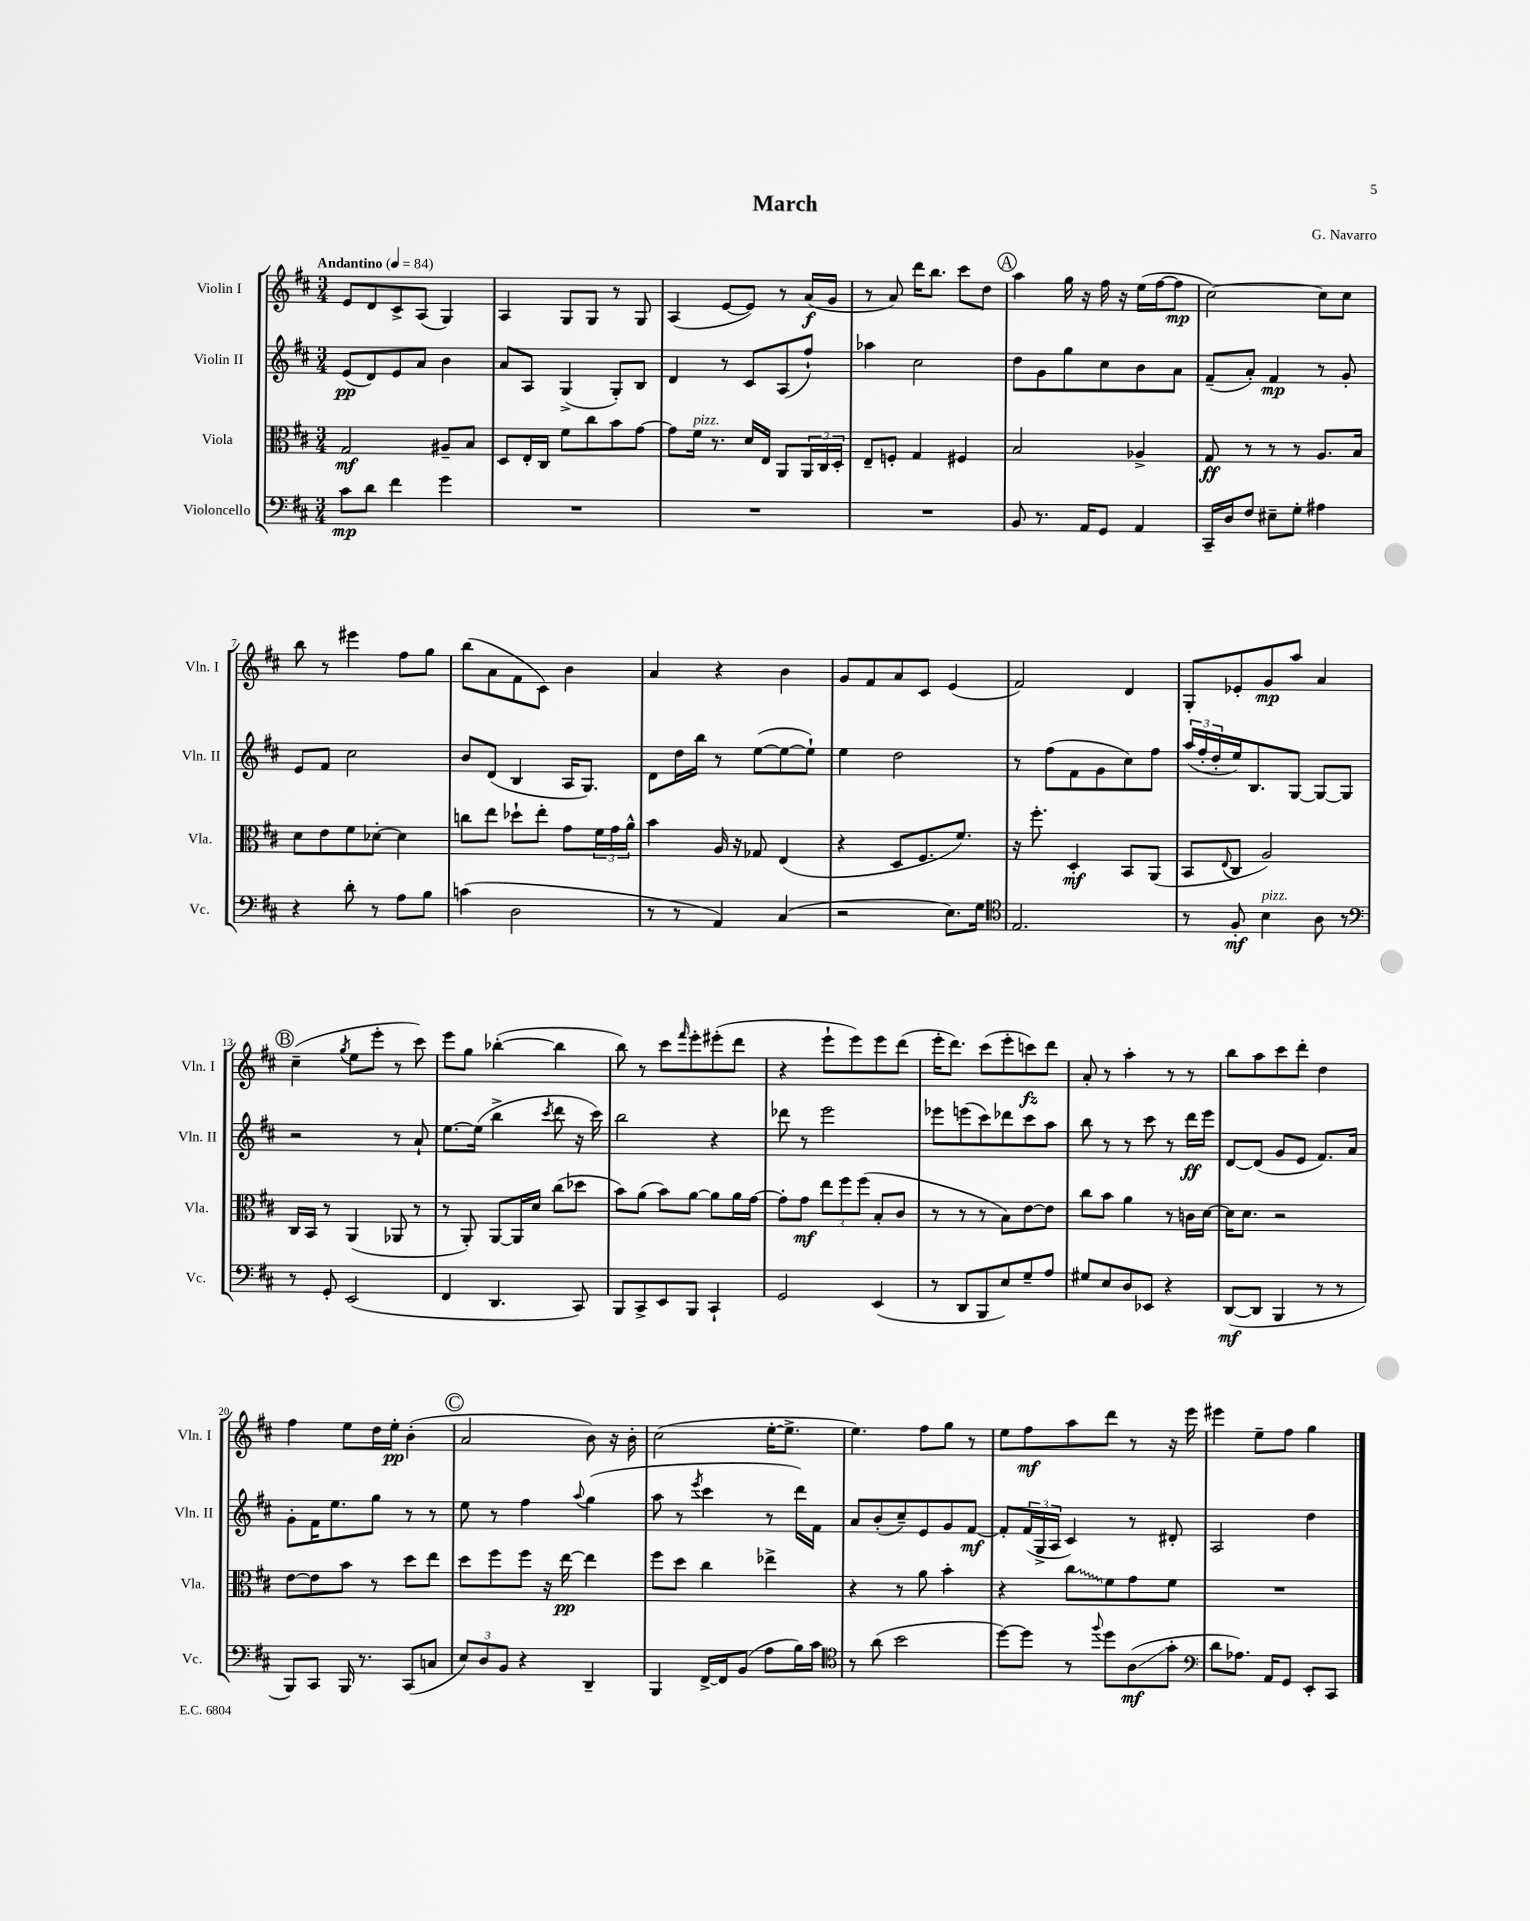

**kern	**kern	**kern	**kern
*staff4	*staff3	*staff2	*staff1
*clefF4	*clefC3	*clefG2	*clefG2
*k[f#c#]	*k[f#c#]	*k[f#c#]	*k[f#c#]
*M3/4	*M3/4	*M3/4	*M3/4
*MM84	*MM84	*MM84	*MM84
8c#	2G	(8e	8e
8d	.	8d)	8d
4f#	.	8e	8c#^
.	.	8a	(8A
4g	8A#~	4b	4G)
.	8B	.	.
=	=	=	=
2.r	8D	8a	4A
.	16E'	8A	.
.	16C#	.	.
.	8f#	(4G^	8G
.	8cc#	.	8G
.	8b	8G')	8r
.	[8g	8B	8G
=	=	=	=
2.r	8g]	4d	(4A
.	16f#	.	.
.	8.r	.	.
.	.	8r	[8e
.	16d	8c#	8e])
.	16E	.	.
.	8AA	(8A	8r
.	24AA	8ff#`)	(16a
.	24C#	.	.
.	.	.	16g
.	24D'	.	.
=	=	=	=
2.r	8E~	4aa-	8r
.	8F'	.	8a)
.	4G	2cc#	16ddd
.	.	.	8.bb
.	4F#	.	8ccc#
.	.	.	8dd
=	=	=	=
8BB	2B	8dd	4aa
8.r	.	8g	.
.	.	8gg	16gg
16AA	.	.	16r
8GG	.	8cc#	16ff#
.	.	.	16r
4AA	4A-^	8b	(16ee
.	.	.	[16ff#
.	.	8a	8ff#]
=	=	=	=
16CC#~	8G	(8f#~	[2cc#)
16D	.	.	.
8F#	8r	8a')	.
8E#~	8r	4f#	.
8G'	8r	.	.
4A#	8.A	8r	8cc#]
.	.	8g'	8cc#
.	16B	.	.
=	=	=	=
4r	8d	8e	8bb
.	8e	8f#	8r
8d'	8f#	2cc#	4eee#
8r	[8d-'	.	.
8A	4d-]	.	8ff#
8B	.	.	8gg
=	=	=	=
(4c	8cc	8b	(8bb
.	8ee	(8d	8a
2D	8dd-`	4B	8f#
.	8ee'	.	8c#)
.	8g	16A	4b
.	.	8.G)	.
.	24f#	.	.
.	24g	.	.
.	24a^^	.	.
=	=	=	=
8r	4b	8d	4a
8r	.	16dd	.
.	.	16bb	.
4AA)	16A	8r	4r
.	16r	.	.
.	8G-	([8ee	.
(4C#	(4E	8ee_	4b
.	.	8ee`])	.
=	=	=	=
2r	4r	4ee	8g
.	.	.	8f#
.	8D	2dd	8a
.	8.F#	.	8c#
8.E)	.	.	(4e
.	8.f#)	.	.
16G	.	.	.
=	=	=	=
*clefC4	*	*	*
2.E	16r	8r	2f#)
.	8.ff#'	.	.
.	.	(8ff#	.
.	4D'	8f#	.
.	.	8g	.
.	8BB	8cc#)	4d
.	(8AA	8ff#	.
=	=	=	=
8r	8BB	(24aa	8G'
.	.	24ff#'	.
.	.	24dd'	.
.	8qqE	.	.
8F#'	8C#	16ee)	8e-'
.	.	8.B	.
4B	2A)	.	8g
.	.	[8G	8aa
8A	.	8G_	4a
8r	.	8G]	.
=	=	=	=
*clefF4	*	*	*
8r	16C#	2r	(4cc#~
.	16BB	.	.
8GG'	8r	.	.
.	.	.	8qgg
(2EE	(4AA	.	8ee
.	.	.	8eee'
.	8AA-	8r	8r
.	8r	8a`	8ccc#)
=	=	=	=
4FF#	8r	[8.ee	8eee
.	8AA')	.	8gg
.	.	(16ee]	.
4.DD	[8AA	4bb^	([4bb-'
.	16AA]	.	.
.	16d	.	.
.	.	8qccc#	.
.	(8cc#	8ddd	4bb-]
8CC#)	8dd-	16r	.
.	.	16ccc#)	.
=	=	=	=
8BBB	8b)	2bb	8bb)
8CC#^	(8a	.	8r
8EE	8b)	.	8ccc#
.	.	.	16qqfff#
8BBB	[8a	.	8eee'
4CC#`	8a]	4r	(8eee#'
.	16a	.	8ddd
.	[16g	.	.
=	=	=	=
2GG	8g']	8ddd-	4r
.	8g	8r	.
.	12ee	2eee	8eee`
.	12ff#	.	.
.	.	.	8eee)
.	(12ff#	.	.
(4EE	8B'	.	8eee
.	8c#	.	(8ddd
=	=	=	=
8r	8r	8eee-	16eee'
.	.	.	8.ddd)
8DD	8r	(8eee	.
8BBB	8r	8ccc#)	(8ccc#
8E)	8B)	8ddd-	8eee'
8G~	[8e	8ccc#	8ccc)
8A	8e]	8aa	8ddd
=	=	=	=
8G#	8cc#	8bb	8a'
8E	8b	8r	8r
8D	4a	8r	4aa'
8EE-	.	8ccc#	.
4r	8r	8r	8r
.	16c	16ddd	8r
.	[16d	16eee	.
=	=	=	=
([8DD	16d]	[8d	8bb
.	8.d	.	.
8DD]	.	(8d]	8aa
4BBB	2r	8g	8ccc#
.	.	8e	8ddd'
8r	.	8.f#)	4dd
8r	.	.	.
.	.	16a	.
=	=	=	=
8BBB)	[8e	8g'	4ff#
8CC#	8e]	16f#	.
.	.	8.ee	.
16BBB	8b	.	8ee
8.r	.	.	.
.	8r	8gg	16dd
.	.	.	16ee'
(8CC#	8dd	8r	(4b'
8C	8ee	8r	.
=	=	=	=
12E)	8dd	8ee	2a
12D	.	.	.
.	8ff#	8r	.
12BB	.	.	.
4r	8ff#	4ff#	.
.	16r	.	.
.	[16ee	.	.
.	.	8qqaa	.
4DD~	4ee]	(4gg	8b)
.	.	.	16r
.	.	.	16b'
=	=	=	=
4BBB	8ff#	8aa	(2cc#
.	8dd	8r	.
.	.	8qeee	.
[16FF#^	4cc#	4ccc#	.
16FF#]	.	.	.
(8BB	.	.	.
8A	4ee-^	8r	[16ee'
.	.	.	8.ee^]
16B)	.	16ddd)	.
16c#	.	16f#	.
=	=	=	=
*clefC4	*	*	*
8r	4r	8a	4.ee)
(8a	.	(8b'	.
2b	8r	8cc#~)	.
.	8a	8e	8ff#
.	4b'	8g	8gg
.	.	[8f#	8r
=	=	=	=
[8dd)	4r	8f#']	8ee
8dd]	.	(24f#	8ff#
.	.	24G^	.
.	.	24A	.
8r	8cc#	4c#)	8aa
8qqff#	.	.	.
8dd	8f#	.	8ddd
(8A	8g	8r	8r
8g'	8f#	8d#'	16r
.	.	.	16eee
=	=	=	=
*clefF4	*	*	*
8d	2.r	2A	4eee#
8.A-)	.	.	.
.	.	.	8ee~
16AA	.	.	.
8GG	.	.	8ff#
8EE'	.	4dd	4gg
8CC#	.	.	.
==	==	==	==
*-	*-	*-	*-
